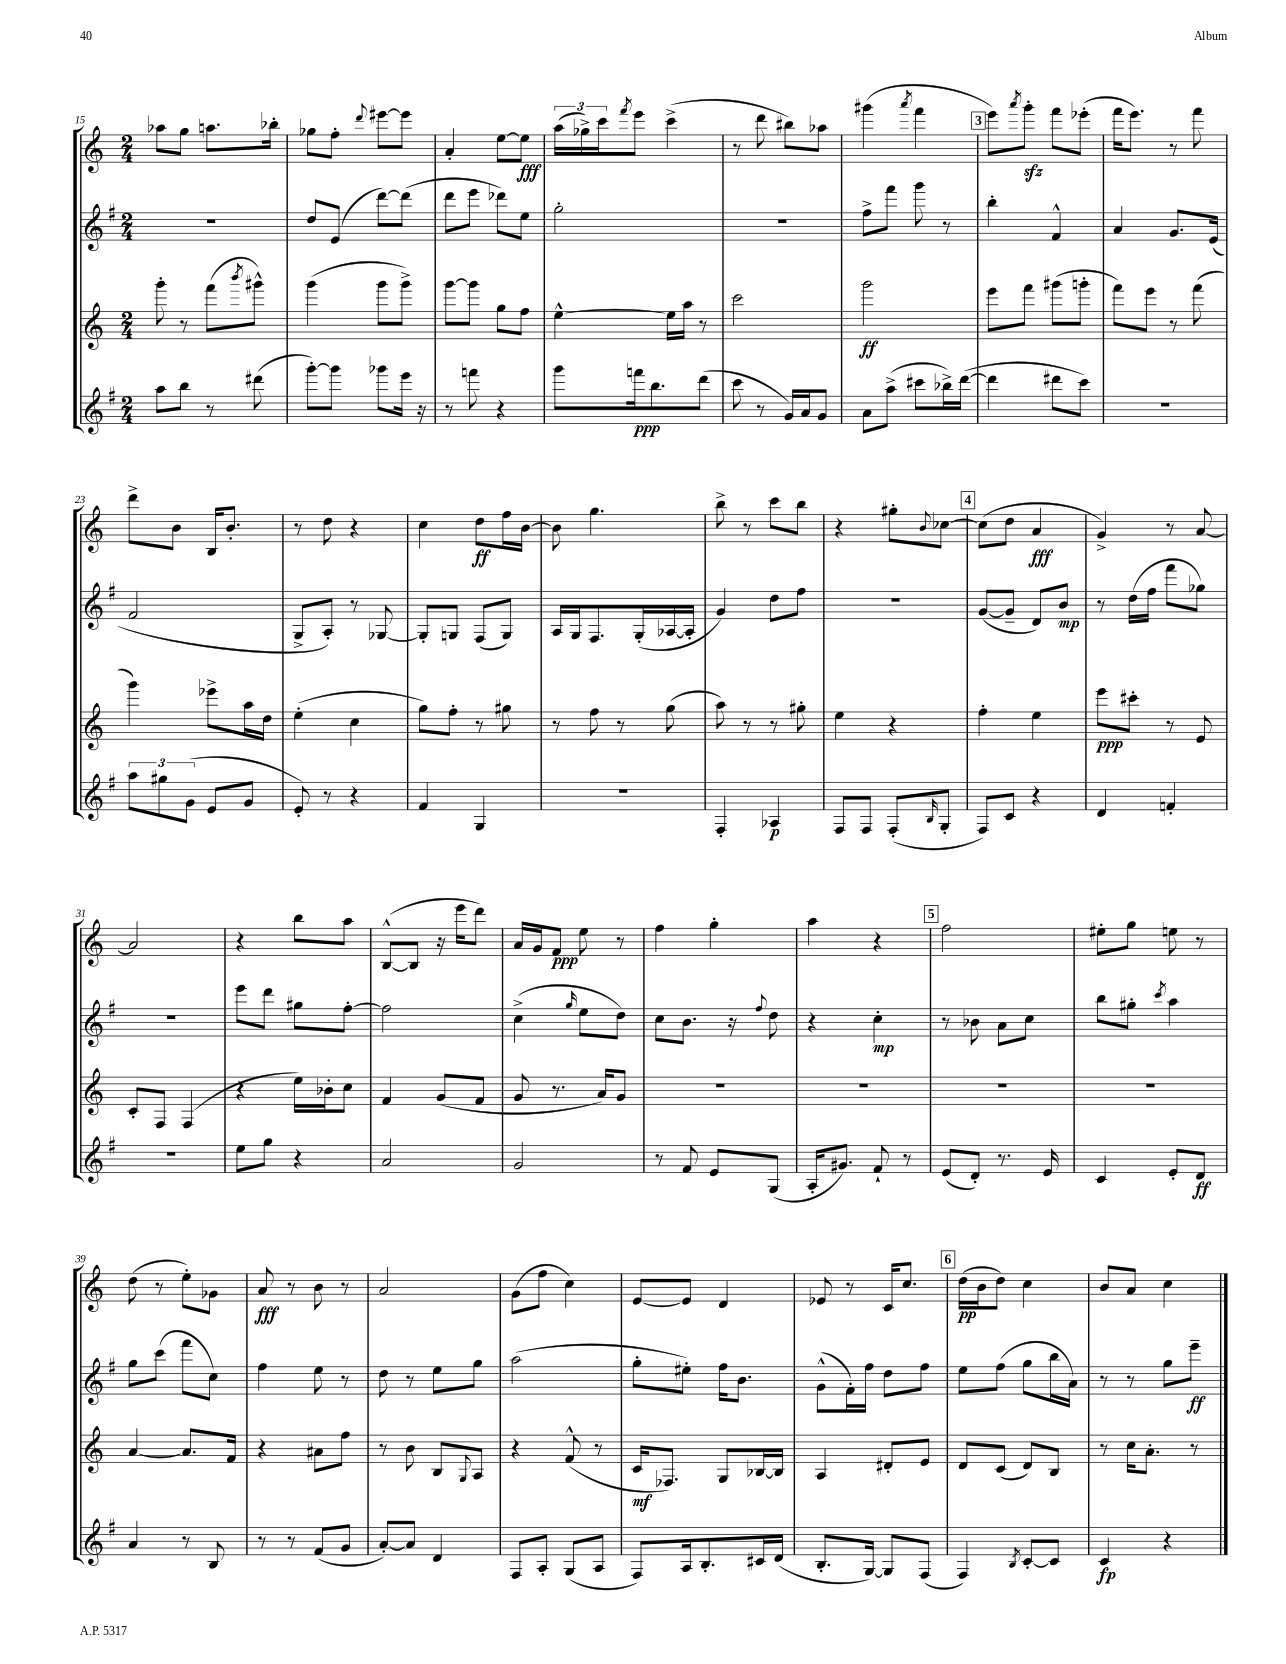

**kern	**kern	**kern	**kern
*staff4	*staff3	*staff2	*staff1
*clefG2	*clefG2	*clefG2	*clefG2
*k[f#]	*k[]	*k[f#]	*k[]
*M2/4	*M2/4	*M2/4	*M2/4
8aa	8ggg'	2r	8aa-
8bb	8r	.	8gg
8r	(8fff	.	8.aa
.	8qbbb	.	.
(8ddd#	8ggg#^^)	.	.
.	.	.	16bb-'
=	=	=	=
[8ggg')	(4ggg	8dd	8gg-
8ggg]	.	(8e	8ff'
.	.	.	8qqddd
8ggg-	8ggg	[8ddd)	[8eee#
16eee	8ggg^)	(8ddd]	8eee#]
16r	.	.	.
=	=	=	=
8r	[8ggg	8ddd	4a'
8fff	8ggg]	8eee	.
4r	8gg	8ddd-)	[8ee
.	8ff	8ee	8ee]
=	=	=	=
8ggg	[4ee^^	2gg'	(24aa
.	.	.	24gg-^)
.	.	.	24ccc
.	.	.	8qfff
16fff	.	.	8eee
8.bb	.	.	.
.	16ee]	.	(4ccc^
.	16aa	.	.
(8ddd	8r	.	.
=	=	=	=
8ccc	2ccc	2r	8r
8r	.	.	8ddd
16g)	.	.	8bb#)
16a	.	.	.
8g	.	.	8aa-
=	=	=	=
8a	2ggg	8ff#^	(4ggg#
(8aa^	.	8fff#	.
.	.	.	8qaaa
8ccc#	.	8ggg	4fff
16bb-^)	.	8r	.
([16ddd	.	.	.
=	=	=	=
4ddd]	8eee	4bb'	8eee)
.	.	.	8qaaa
.	8fff	.	8ggg'
8ddd#	(8ggg#	4f#^^	8fff
8ccc)	8ggg'	.	(8eee-'
=	=	=	=
2r	8fff)	4a	16fff
.	.	.	8.eee)
.	8eee	.	.
.	8r	8.g	8r
.	(8fff	.	8fff
.	.	(16e	.
=	=	=	=
12aa	4ggg)	2f#	8ddd^
12gg#	.	.	.
.	.	.	8b
(12g	.	.	.
8e	8eee-^	.	16B
.	.	.	8.b'
8g	16aa	.	.
.	16dd	.	.
=	=	=	=
8e')	(4ee'	8G^	8r
8r	.	8A')	8dd
4r	4cc	8r	4r
.	.	[8G-	.
=	=	=	=
4f#	8gg)	8G-']	4cc
.	8ff'	8G	.
4G	8r	(8F#	8dd
.	8gg#	8G)	16ff
.	.	.	[16b
=	=	=	=
2r	8r	16A	8b]
.	.	16G	.
.	8ff	8.F#	4.gg
.	8r	.	.
.	.	(16G'	.
.	(8gg	[16A-	.
.	.	16A-']	.
=	=	=	=
4F#'	8aa)	4g)	8bb^
.	8r	.	8r
4A-	8r	8dd	8ccc
.	8gg#'	8ff#	8bb
=	=	=	=
8F#	4ee	2r	4r
8F#	.	.	.
(8F#'	4r	.	8gg#'
16qqB	.	.	8qqb
8G'	.	.	[8cc-
=	=	=	=
8F#)	4ff'	([8g	(8cc-]
8c	.	8g~]	8dd
4r	4ee	8d)	4a
.	.	8b	.
=	=	=	=
4d	8eee	8r	4g^)
.	8ccc#'	(16dd	.
.	.	16ff#	.
4f'	8r	8fff#	8r
.	8e	8gg-)	[8a
=	=	=	=
2r	8c'	2r	2a]
.	8F	.	.
.	(4F	.	.
=	=	=	=
8ee	4r	8eee	4r
8gg	.	8ddd	.
4r	16ee)	8gg#	8bb
.	16b-'	.	.
.	8cc	[8ff#'	8aa
=	=	=	=
2a	4f	2ff#]	([8B^^
.	.	.	8B]
.	(8g	.	16r
.	.	.	16eee
.	8f	.	8ddd)
=	=	=	=
2g	8g	(4cc^	16a
.	.	.	16g
.	8.r	.	8f
.	.	16qqgg	.
.	.	8ee	8ee
.	16a)	.	.
.	8g	8dd)	8r
=	=	=	=
8r	2r	8cc	4ff
8f#	.	8.b	.
8e	.	.	4gg'
.	.	16r	.
.	.	8qqff#	.
(8G	.	8dd	.
=	=	=	=
16A'	2r	4r	4aa
8.g#)	.	.	.
8f#`	.	4cc'	4r
8r	.	.	.
=	=	=	=
(8e	2r	8r	2ff
8d')	.	8b-	.
8.r	.	8a	.
.	.	8cc	.
16e	.	.	.
=	=	=	=
4c	2r	8bb	8ee#'
.	.	8gg#'	8gg
.	.	8qccc	.
8e'	.	4aa	8ee
8d	.	.	8r
=	=	=	=
4a	[4a	8gg	(8dd
.	.	(8ccc	8r
8r	8.a]	8fff#	8ee')
8B	.	8cc)	8g-
.	16f	.	.
=	=	=	=
8r	4r	4ff#	8a
8r	.	.	8r
(8f#	8a#	8ee	8b
8g	8ff	8r	8r
=	=	=	=
[8a')	8r	8dd	2a
8a]	8b	8r	.
4d	8B	8ee	.
.	8qqG	.	.
.	8A	8gg	.
=	=	=	=
8F#	4r	(2aa	(8g
8A'	.	.	8ff
(8G	(8f^^	.	4cc)
8A	8r	.	.
=	=	=	=
8F#)	16c	8gg'	[8e
.	8.F-)	.	.
16A	.	8ee#')	8e]
8.B'	.	.	.
.	8G	16ff#	4d
.	.	8.b	.
16c#	[16B-	.	.
(16d	16B-]	.	.
=	=	=	=
8.B'	4A	(8g^^	8e-
.	.	16f#')	8r
[16G)	.	16ff#	.
8G]	8d#'	8dd	16c
.	.	.	8.cc
(8F#	8e	8ff#	.
=	=	=	=
4F#)	8d	8ee	(16dd
.	.	.	16b
.	(8c	(8ff#	8dd)
8qB	.	.	.
[8c'	8d)	8gg	4cc
8c]	8B	16bb	.
.	.	16a)	.
=	=	=	=
4c	8r	8r	8b
.	16cc	8r	8a
.	8.a'	.	.
4r	.	8gg	4cc
.	8r	8eee~	.
==	==	==	==
*-	*-	*-	*-
